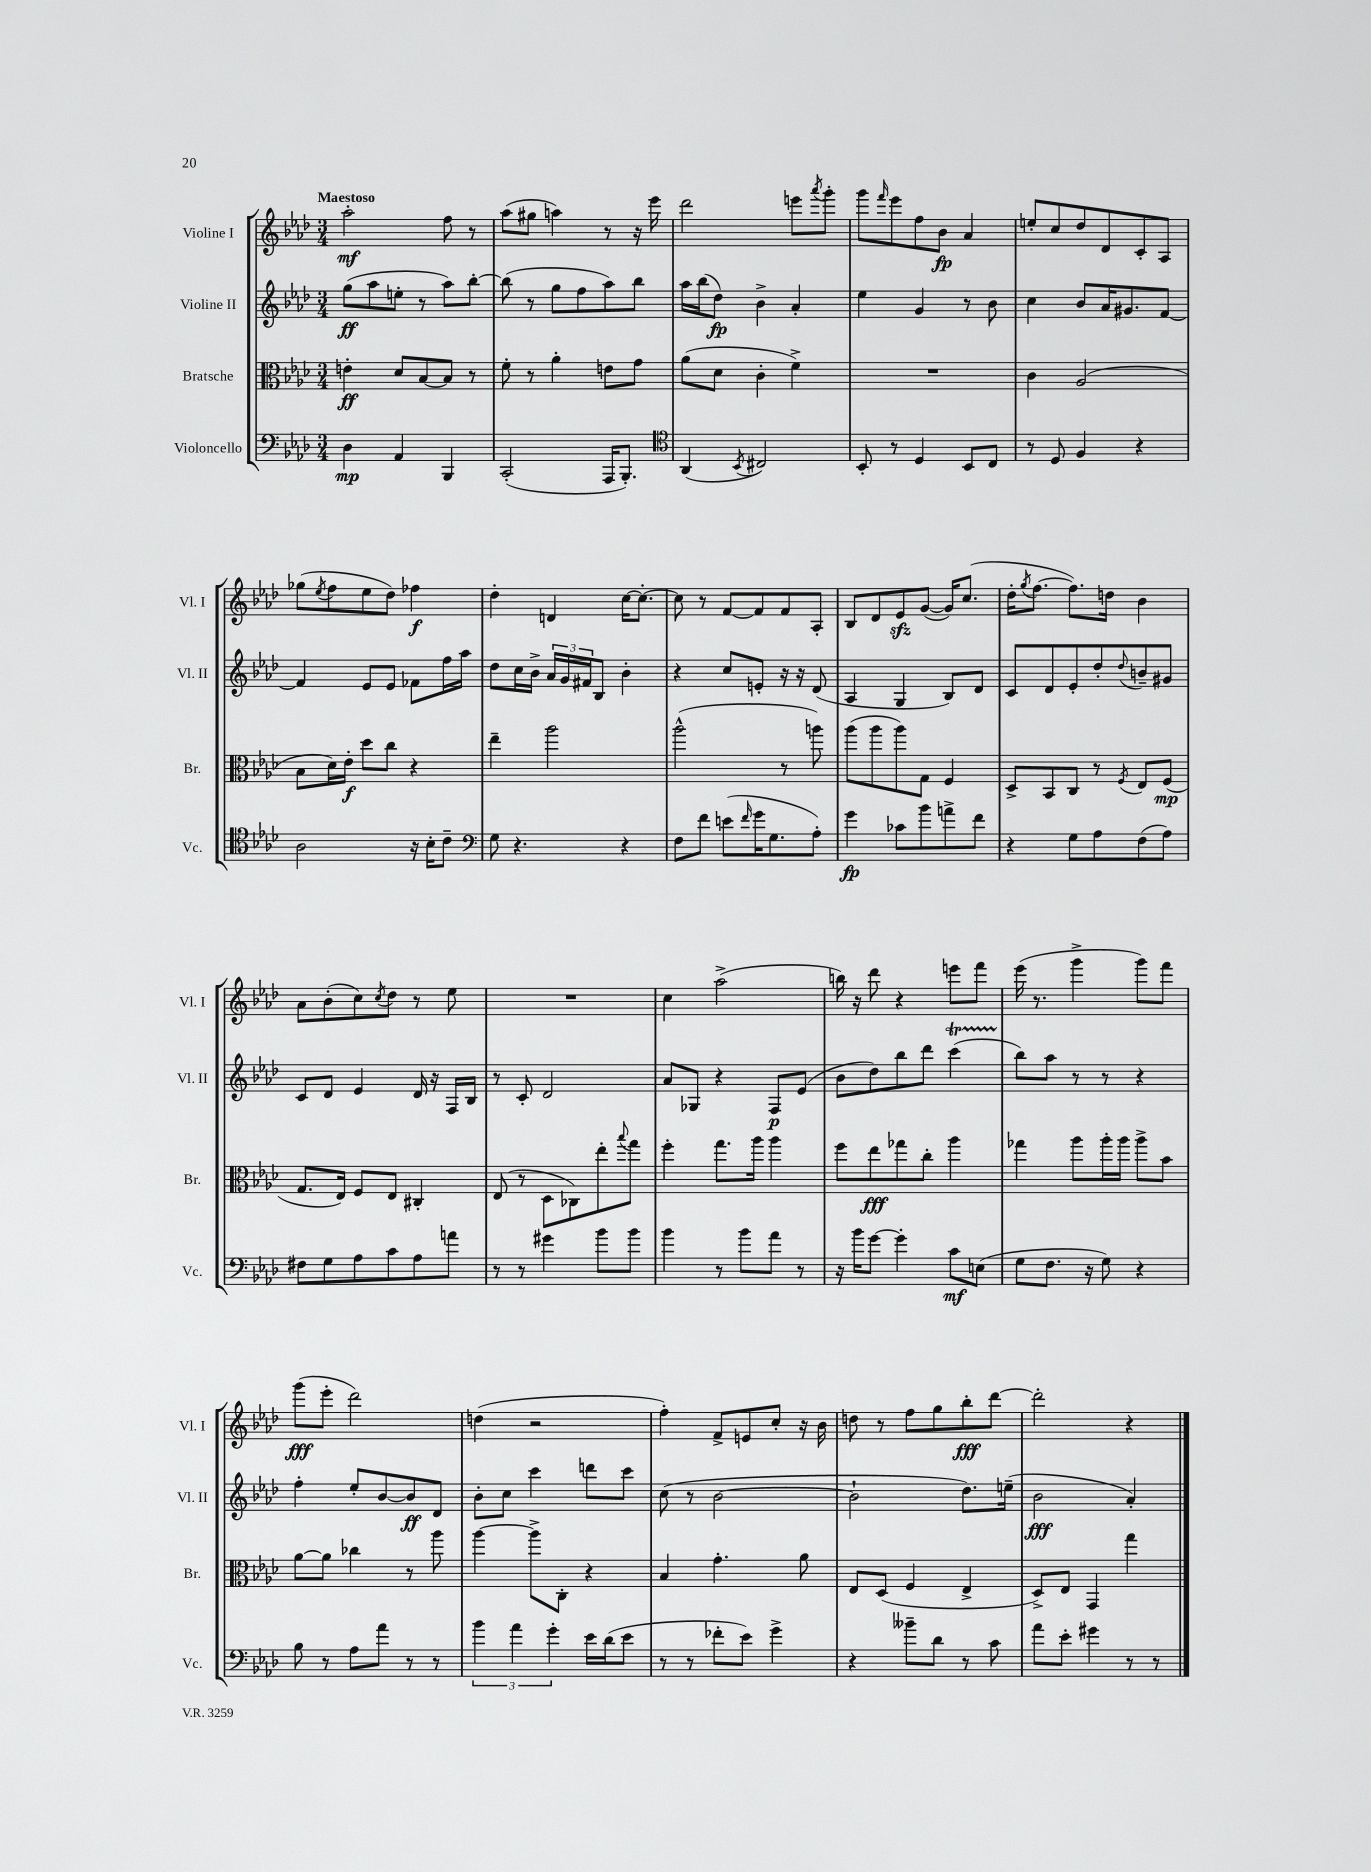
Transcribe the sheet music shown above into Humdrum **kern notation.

**kern	**dynam	**kern	**dynam	**kern	**dynam	**kern	**dynam
*part4	*part4	*part3	*part3	*part2	*part2	*part1	*part1
*staff4	*staff4	*staff3	*staff3	*staff2	*staff2	*staff1	*staff1
*I"Violoncello	*	*I"Bratsche	*	*I"Violine II	*	*I"Violine I	*
*I'Vc.	*	*I'Br.	*	*I'Vl. II	*	*I'Vl. I	*
*clefF4	*	*clefC3	*	*clefG2	*	*clefG2	*
*k[b-e-a-d-]	*	*k[b-e-a-d-]	*	*k[b-e-a-d-]	*	*k[b-e-a-d-]	*
*M3/4	*	*M3/4	*	*M3/4	*	*M3/4	*
=1	=1	=1	=1	=1	=1	=1	=1
!	!	!	!	!	!	!LO:TX:a:B:t=Maestoso	!
4D-\	mp	4en'\	ff	(8gg\L	ff	2aa-'\	mf
.	.	.	.	8aa-\	.	.	.
4AA-/	.	8d-/L	.	8een'\J	.	.	.
.	.	[8B-/	.	8r	.	.	.
4BBB-/	.	8B-/J]	.	8aa-\L)	.	8ff\	.
.	.	8r	.	[8bb-'\J	.	8r	.
=2	=2	=2	=2	=2	=2	=2	=2
(2CC'/	.	8f'\	.	(8bb-\]	.	(8aa-\L	.
.	.	8r	.	8r	.	8gg#X\J	.
.	.	4a-'\	.	8gg\L	.	4aan\)	.
.	.	.	.	8ff\	.	.	.
16AAA-/KL	.	8en\L	.	8aa-\)	.	8r	.
8.BBB-'/J)	.	.	.	.	.	.	.
.	.	8g\J	.	8bb-\J	.	16r	.
.	.	.	.	.	.	16eee-\	.
=3	=3	=3	=3	=3	=3	=3	=3
*clefC4	*	*	*	*	*	*	*
(4AA-/	.	(8a-\L	.	16aa-\LL	.	2ddd-\	.
.	.	.	.	(16bb-\J	.	.	.
.	.	8d-\J	.	8dd-\J)	fp	.	.
8qBB-/	.	.	.	.	.	.	.
2C#X/)	.	4c'\	.	4b-^\	.	.	.
.	.	4f^\)	.	4a-'/	.	8eeen\L	.
.	.	.	.	.	.	8qaaa-/	.
.	.	.	.	.	.	8ggg'\J	.
=4	=4	=4	=4	=4	=4	=4	=4
8BB-'/	.	2.r	.	4ee-\	.	8ggg\L	.
.	.	.	.	.	.	16qqfff/	.
8r	.	.	.	.	.	8eee-\	.
4D-/	.	.	.	4g/	.	8ff\	.
.	.	.	.	.	.	8b-\J	fp
8BB-/L	.	.	.	8r	.	4a-/	.
8C/J	.	.	.	8b-\	.	.	.
=5	=5	=5	=5	=5	=5	=5	=5
8r	.	4c\	.	4cc\	.	8een'/L	.
8D-/	.	.	.	.	.	8cc/	.
4F/	.	(2A-/	.	8b-/L	.	8dd-/	.
.	.	.	.	16a-/K	.	8d-/	.
.	.	.	.	8.g#X/	.	.	.
4r	.	.	.	.	.	8c'/	.
.	.	.	.	[8f/J	.	8A-/J	.
!!LO:LB:g=z
=6	=6	=6	=6	=6	=6	=6	=6
2A-\	.	8B-\L	.	4f/]	.	(8gg-X\L	.
.	.	.	.	.	.	8qee-/	.
.	.	16d-\L)	.	.	.	8ff\	.
.	.	16e-'\JJ	f	.	.	.	.
.	.	8dd-\L	.	8e-/L	.	8ee-\	.
.	.	8cc\J	.	8e-/J	.	8dd-\J)	.
16r	.	4r	.	8f-X\L	.	4ff-X\	f
16B-'\KL	.	.	.	.	.	.	.
8c~\J	.	.	.	16ff\L	.	.	.
.	.	.	.	16aa-\JJ	.	.	.
=7	=7	=7	=7	=7	=7	=7	=7
*clefF4	*	*	*	*	*	*	*
8G\	.	4ee-~\	.	8dd-\L	.	4dd-'\	.
4.r	.	.	.	16cc\L	.	.	.
.	.	.	.	16b-^\JJ	.	.	.
.	.	2aa-\	.	24a-/LL	.	4dn/	.
.	.	.	.	24g/	.	.	.
.	.	.	.	24f#X/J	.	.	.
.	.	.	.	8B-/J	.	.	.
4r	.	.	.	4b-'\	.	[16cc\KL	.
.	.	.	.	.	.	8.cc'\J_	.
=8	=8	=8	=8	=8	=8	=8	=8
8F\L	.	(2aa-^^\	.	4r	.	8cc\]	.
8f\J	.	.	.	.	.	8r	.
(8en\L	.	.	.	8cc/L	.	[8f/L	.
16qqf/	.	.	.	.	.	.	.
16g\K	.	.	.	8en'/J	.	8f/]	.
8.G\	.	.	.	.	.	.	.
.	.	8r	.	16r	.	8f/	.
.	.	.	.	16r	.	.	.
8A-'\J)	.	8aan\)	.	(8d-/	.	8A-'/J	.
=9	=9	=9	=9	=9	=9	=9	=9
4g\	fp	(8aa-\L	.	4A-/	.	8B-/L	.
.	.	8aa-\	.	.	.	8d-/	.
8c-X\L	.	8aa-\)	.	4G/	.	8e-zz/	.
8b-\	.	8G\J	.	.	.	([8g/J	.
8an^\	.	4F/	.	8B-/L)	.	16g/KL])	.
.	.	.	.	.	.	(8.cc/J	.
8f\J	.	.	.	8d-/J	.	.	.
=10	=10	=10	=10	=10	=10	=10	=10
4r	.	8D-^/L	.	8c/L	.	16dd-'\KL	.
.	.	.	.	.	.	8qgg/	.
.	.	.	.	.	.	[8.ff\J	.
.	.	8BB-/	.	8d-/	.	.	.
8G\L	.	8C/J	.	8e-'/	.	8.ff\L])	.
8A-\	.	8r	.	8dd-'/	.	.	.
.	.	.	.	.	.	16ddn\Jk	.
.	.	8qF/	.	8qqdd-/	.	.	.
(8F\	.	8E-/L	.	8bn~/	.	4b-\	.
8A-\J)	.	(8F/J	mp	8g#X/J	.	.	.
!!LO:LB:g=z
=11	=11	=11	=11	=11	=11	=11	=11
8F#X\L	.	8.G/L	.	8c/L	.	8a-\L	.
8G\	.	.	.	8d-/J	.	(8b-'\	.
.	.	16E-/Jk)	.	.	.	.	.
8A-\	.	8F/L	.	4e-/	.	8cc\)	.
.	.	.	.	.	.	8qcc/	.
8c\	.	8E-/J	.	.	.	8dd-\J	.
8A-\	.	4C#X'/	.	16d-/	.	8r	.
.	.	.	.	16r	.	.	.
8an\J	.	.	.	16F/LL	.	8ee-\	.
.	.	.	.	16B-/JJ	.	.	.
=12	=12	=12	=12	=12	=12	=12	=12
8r	.	(8E-/	.	8r	.	2.r	.
8r	.	8r	.	8c'/	.	.	.
4g#X\	.	8D-\L	.	2d-/	.	.	.
.	.	8C-X\)	.	.	.	.	.
8b-\L	.	8ee-'\	.	.	.	.	.
.	.	8qqbb-/	.	.	.	.	.
8b-\J	.	8gg\J	.	.	.	.	.
=13	=13	=13	=13	=13	=13	=13	=13
4b-\	.	4ff'\	.	8a-/L	.	4cc\	.
.	.	.	.	8G-X/J	.	.	.
8r	.	8.gg\L	.	4r	.	(2aa-^\	.
8b-\L	.	.	.	.	.	.	.
.	.	16aa-\Jk	.	.	.	.	.
8a-\J	.	4aa-\	.	8F/L	p	.	.
8r	.	.	.	(8e-/J	.	.	.
=14	=14	=14	=14	=14	=14	=14	=14
16r	.	8ff\L	.	8b-\L	.	16bbn\)	.
16b-\KL	.	.	.	.	.	16r	.
[8g\J	.	8ee-\	fff	8dd-\)	.	8ddd-\	.
4g'\]	.	8gg-X\	.	8bb-\	.	4r	.
.	.	8cc'\J	.	8ddd-\J	.	.	.
8c\L	mf	4aa-\	.	(4ccct\	.	8eeen\L	.
(8En\J	.	.	.	.	.	8fff\J	.
=15	=15	=15	=15	=15	=15	=15	=15
8G\L	.	4gg-X\	.	8bb-\L)	.	(16eee-\	.
.	.	.	.	.	.	8.r	.
8.F\J	.	.	.	8aa-\J	.	.	.
.	.	8aa-\L	.	8r	.	4ggg^\	.
16r	.	.	.	.	.	.	.
8G\)	.	16aa-'\L	.	8r	.	.	.
.	.	16aa-\JJ	.	.	.	.	.
4r	.	8aa-^\L	.	4r	.	8ggg\L)	.
.	.	8b-\J	.	.	.	8fff\J	.
!!LO:LB:g=z
=16	=16	=16	=16	=16	=16	=16	=16
8B-\	.	[8a-\L	.	4ff'\	.	(8ggg\L	fff
8r	.	8a-\J]	.	.	.	8eee-'\J	.
8A-\L	.	4cc-X\	.	8ee-'/L	.	2ddd-\)	.
8a-\J	.	.	.	[8b-/	.	.	.
8r	.	8r	.	8b-/]	ff	.	.
8r	.	8aa-\	.	8d-/J	.	.	.
=17	=17	=17	=17	=17	=17	=17	=17
6b-\	.	[4aa-\	.	8b-'\L	.	(4ddn\	.
.	.	.	.	8cc\J	.	.	.
6a-\	.	.	.	.	.	.	.
.	.	8aa-^\L]	.	4ccc\	.	2r	.
6g'\	.	.	.	.	.	.	.
.	.	8C'\J	.	.	.	.	.
16e-\LL	.	4r	.	8dddn\L	.	.	.
(16d-\J	.	.	.	.	.	.	.
8e-\J	.	.	.	8ccc\J	.	.	.
=18	=18	=18	=18	=18	=18	=18	=18
8r	.	4B-/	.	(8cc\	.	4ff'\)	.
8r	.	.	.	8r	.	.	.
8f-X'\L	.	4.g'\	.	[2b-\	.	8f^/L	.
8e-\J)	.	.	.	.	.	8en/	.
4g^\	.	.	.	.	.	8cc'/J	.
.	.	8a-\	.	.	.	16r	.
.	.	.	.	.	.	16b-\	.
=19	=19	=19	=19	=19	=19	=19	=19
4r	.	8E-/L	.	2b-`\]	.	8ddn\	.
.	.	(8D-/J	.	.	.	8r	.
8b--X~\L	.	4F/	.	.	.	8ff\L	.
8d-\J	.	.	.	.	.	8gg\	.
8r	.	4E-^/	.	8.dd-\L)	.	8bb-'\	fff
8c\	.	.	.	.	.	[8ddd-\J	.
.	.	.	.	(16een~\Jk	.	.	.
=20	=20	=20	=20	=20	=20	=20	=20
8a-\L	.	8D-^/L)	.	2b-\	fff	2ddd-'\]	.
8e-'\J	.	8E-/J	.	.	.	.	.
4g#X\	.	4GG/	.	.	.	.	.
8r	.	4gg\	.	4a-'/)	.	4r	.
8r	.	.	.	.	.	.	.
==	==	==	==	==	==	==	==
*-	*-	*-	*-	*-	*-	*-	*-
